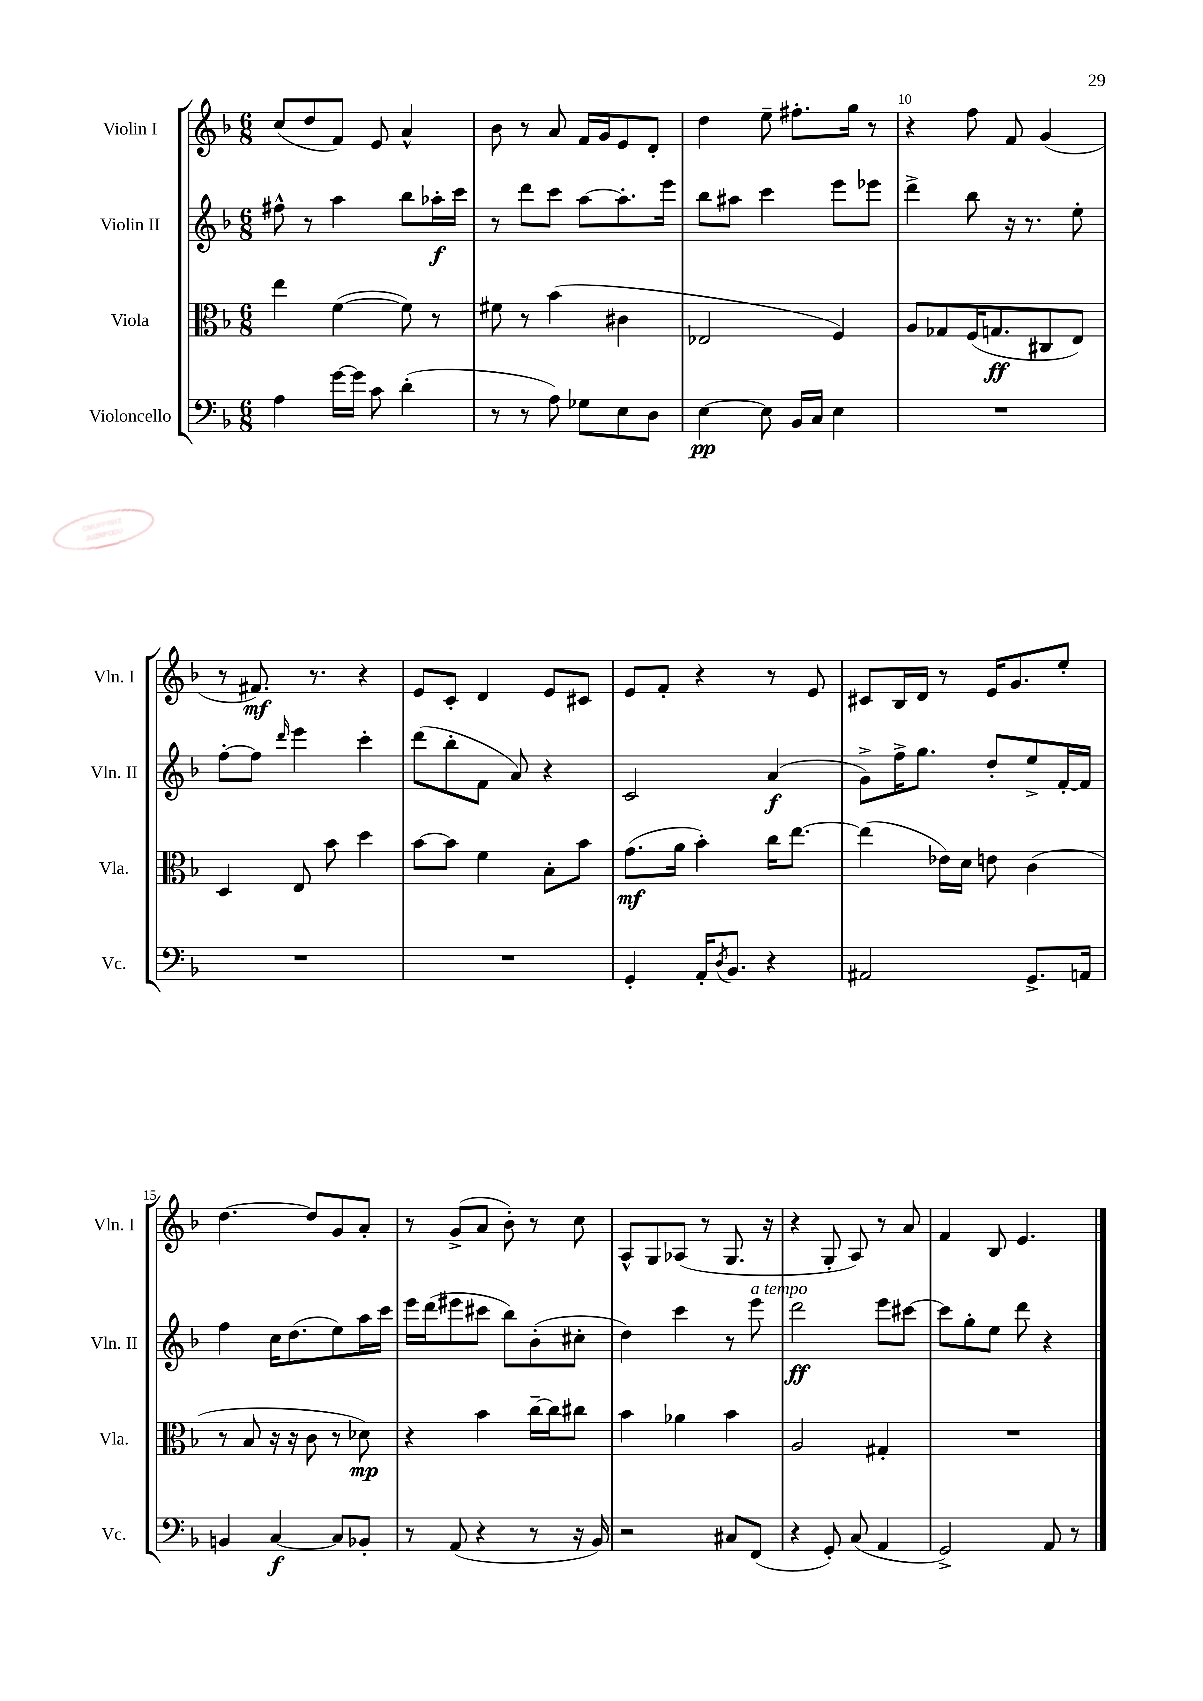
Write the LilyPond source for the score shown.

<<
\new StaffGroup <<
\new Staff = "s0" \with { instrumentName = "Violin I" shortInstrumentName = "Vln. I" } {
    \clef treble \key f \major \numericTimeSignature \time 6/8
    c''8( d''8 f'8) e'8 a'4-^ |
    bes'8 r8 a'8 f'16 g'16 e'8 d'8-. |
    d''4 e''8-- fis''8.-. g''16 r8 |
    r4 f''8 f'8 g'4( |
    r8 fis'8.\mf) r8. r4 |
    e'8 c'8-. d'4 e'8 cis'8 |
    e'8 f'8-. r4 r8 e'8 |
    cis'8 bes16 d'16 r8 e'16 g'8. e''8-. |
    d''4.~ d''8 g'8 a'8-. |
    r8 g'8->( a'8 bes'8-.) r8 c''8 |
    a8-^ g8 aes8( r8 g8. r16 |
    r4 g8-. a8) r8 a'8 |
    f'4 bes8 e'4. \bar "|." |
}
\new Staff = "s1" \with { instrumentName = "Violin II" shortInstrumentName = "Vln. II" } {
    \clef treble \key f \major \numericTimeSignature \time 6/8
    fis''8-^ r8 a''4 bes''8 aes''16-.\f c'''16 |
    r8 d'''8 c'''8 a''8~ a''8.-. e'''16 |
    bes''8 ais''8 c'''4 e'''8 ees'''8 |
    d'''4-> bes''8 r16 r8. e''8-. |
    f''8~-. f''8 \grace { d'''16 } e'''4 c'''4-. |
    d'''8( bes''8-. f'8 a'8) r4 |
    c'2 a'4\f( |
    g'8->) f''16-> g''8. d''8-. e''8-> f'16~-. f'16 |
    f''4 c''16 d''8.( e''8) a''16 c'''16 |
    e'''16 d'''16( eis'''8 cis'''8 bes''8) bes'8-.( cis''8-. |
    d''4) c'''4 r8 e'''8^\markup { \italic "a tempo" } |
    d'''2\ff e'''8 cis'''8~ |
    cis'''8 g''8-. e''8 d'''8 r4 \bar "|." |
}
\new Staff = "s2" \with { instrumentName = "Viola" shortInstrumentName = "Vla." } {
    \clef alto \key f \major \numericTimeSignature \time 6/8
    e''4 f'4~( f'8) r8 |
    fis'8 r8 bes'4( cis'4 |
    ees2 f4) |
    a8 ges8 f16( g8.\ff cis8 e8) |
    d4 e8 bes'8 d''4 |
    bes'8~ bes'8 f'4 bes8-. bes'8 |
    g'8.\mf( a'16 bes'4-.) c''16 e''8.~ |
    e''4( ees'16) d'16 e'8 c'4( |
    r8 bes8 r16 r16 c'8 r8 des'8\mp) |
    r4 bes'4 c''16~-- c''16 cis''8 |
    bes'4 aes'4 bes'4 |
    a2 gis4-. |
    R2. \bar "|." |
}
\new Staff = "s3" \with { instrumentName = "Violoncello" shortInstrumentName = "Vc." } {
    \clef bass \key f \major \numericTimeSignature \time 6/8
    a4 g'16~ g'16 c'8 d'4-.( |
    r8 r8 a8) ges8 e8 d8 |
    e4~\pp e8 bes,16 c16 e4 |
    R2. |
    R2. |
    R2. |
    g,4-. a,16-. \acciaccatura { d8 } bes,8. r4 |
    ais,2 g,8.-> a,16 |
    b,4 c4~\f c8 bes,8-. |
    r8 a,8( r4 r8 r16 bes,16) |
    r2 cis8 f,8( |
    r4 g,8-.) c8( a,4 |
    g,2->) a,8 r8 \bar "|." |
}
>>
>>
\layout { \context { \Score currentBarNumber = #7 \override BarNumber.break-visibility = ##(#f #t #t) barNumberVisibility = #(every-nth-bar-number-visible 5) } }
